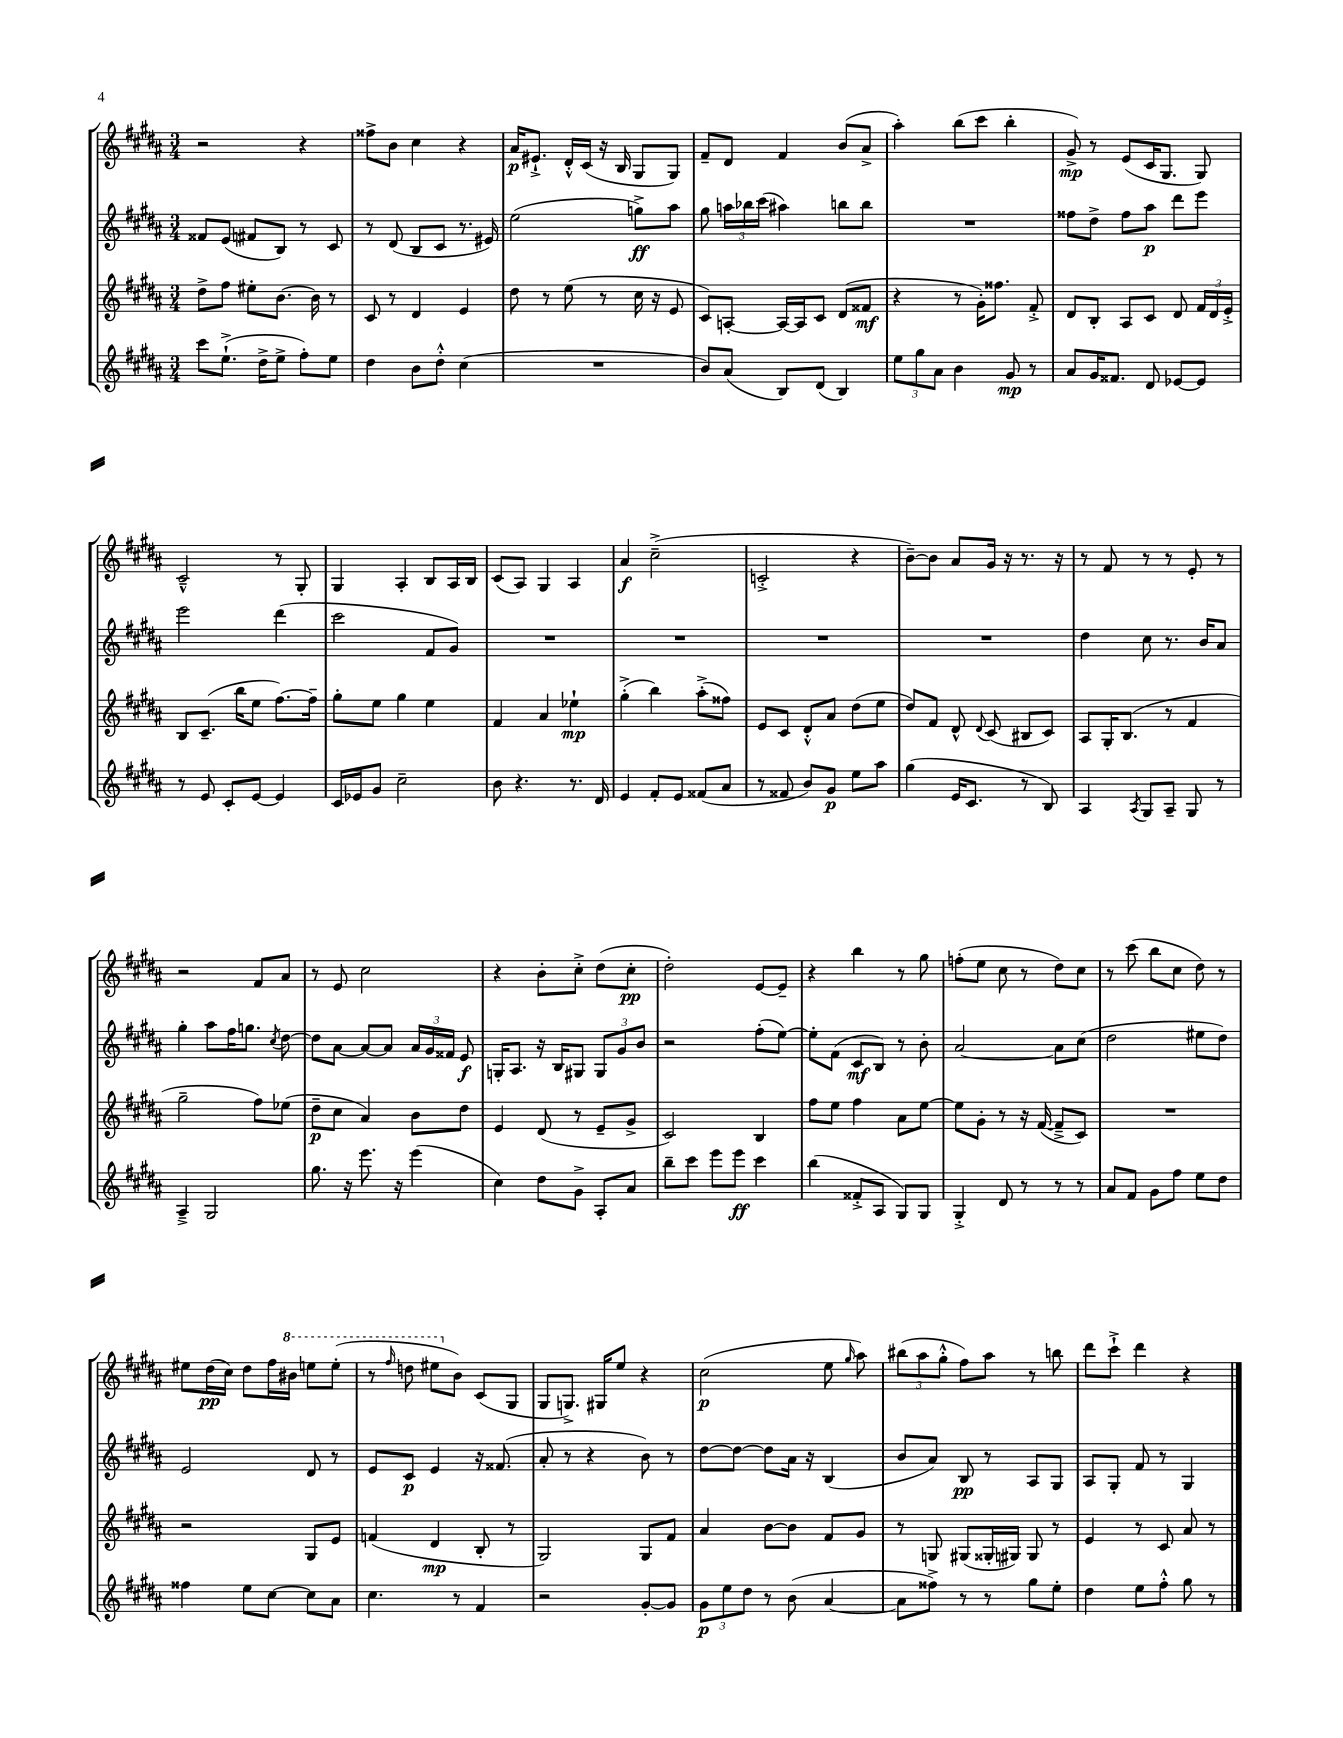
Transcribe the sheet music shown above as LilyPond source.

<<
\new StaffGroup <<
\new Staff = "s0" {
    \clef treble \key b \major \numericTimeSignature \time 3/4
    \autoBeamOff r2 r4 |
    fisis''8[-> b'8] cis''4 r4 |
    ais'16[\p eis'8.]-!-> dis'16[-.-^ cis'16]( r16 b16 gis8[ gis8]) |
    fis'8[-- dis'8] fis'4 b'8[( ais'8]-> |
    ais''4-.) b''8[( cis'''8] b''4-. |
    gis'8->\mp) r8 e'8[( cis'16 gis8.] gis8) |
    cis'2---^ r8 gis8-. |
    gis4 ais4-. b8[ ais16 b16] |
    cis'8[( ais8]) gis4 ais4 |
    ais'4\f cis''2--->( |
    c'2-.-> r4 |
    b'8[~--) b'8] ais'8[ gis'16] r16 r8. r16 |
    r8 fis'8 r8 r8 e'8-. r8 |
    r2 fis'8[ ais'8] |
    r8 e'8 cis''2 |
    r4 b'8[-. cis''8]-.-> dis''8[( cis''8]-.\pp |
    dis''2-.) e'8[~ e'8]-- |
    r4 b''4 r8 gis''8 |
    f''8[-.( e''8] cis''8 r8 dis''8[) cis''8] |
    r8 cis'''8( b''8[ cis''8] dis''8) r8 |
    eis''8[ dis''16\pp( cis''16]) dis''8[ fis''16 \ottava #1 bis''16] e'''!8[ e'''8]-.( |
    r8 \grace { fis'''16 } d'''8 eis'''8[ \ottava #0 b'8]) cis'8[( gis8] |
    gis8[ g8.]->) gis16[ e''8] r4 |
    cis''2\p( e''8 \grace { gis''16 } ais''8) |
    \tuplet 3/2 { bis''8[( ais''8 gis''8]-.-^ } fis''8[) ais''8] r8 b''8 |
    dis'''8[ cis'''8]-!-> dis'''4 r4 \bar "|." |
}
\new Staff = "s1" {
    \clef treble \key b \major \numericTimeSignature \time 3/4
    \autoBeamOff fisis'8[ e'8]( fis'8[ b8]) r8 cis'8 |
    r8 dis'8( b8[ cis'8] r8. eis'16) |
    e''2( g''8[->\ff) ais''8] |
    gis''8 \tuplet 3/2 { a''16[ bes''16 cis'''16]( } ais''4) b''8[ b''8] |
    R2. |
    fisis''8[ dis''8]-> fisis''8[ ais''8]\p dis'''8[ e'''8] |
    e'''2 dis'''4( |
    cis'''2 fis'8[ gis'8]) |
    R2. |
    R2. |
    R2. |
    R2. |
    dis''4 cis''8 r8. b'16[ ais'8] |
    gis''4-. ais''8[ fis''16 g''8.] \acciaccatura { cis''8 } dis''8~ |
    dis''8[ ais'8]~ ais'8[~ ais'8] \tuplet 3/2 { ais'16[ gis'16 fisis'16] } e'8\f |
    g16[-. ais8.] r16 b16[ gis8] \tuplet 3/2 { gis8[ gis'8 b'8] } |
    r2 fis''8[-.( e''8]~) |
    e''8[-. fis'8]( cis'8[\mf b8]) r8 b'8-. |
    ais'2~ ais'8[ cis''8]( |
    dis''2 eis''8[ dis''8]) |
    e'2 dis'8 r8 |
    e'8[ cis'8]\p e'4 r16 fisis'8.( |
    ais'8-. r8 r4 b'8) r8 |
    dis''8[~ dis''8]~ dis''8[ ais'16] r16 b4( |
    b'8[ ais'8]) b8\pp r8 ais8[ gis8] |
    ais8[ gis8]-. fis'8 r8 gis4 \bar "|." |
}
\new Staff = "s2" {
    \clef treble \key b \major \numericTimeSignature \time 3/4
    \autoBeamOff dis''8[-> fis''8] eis''8[-. b'8.]~ b'16 r8 |
    cis'8 r8 dis'4 e'4 |
    dis''8 r8 e''8( r8 cis''16 r16 e'8 |
    cis'8[) a8]~-. a16[~ a16 cis'8] dis'8[( fisis'8]\mf |
    r4 r8 gis'16[-.) fisis''8.] fis'8-.-> |
    dis'8[ b8]-. ais8[ cis'8] dis'8 \tuplet 3/2 { fis'16[ dis'16 e'16]-.-> } |
    b8[ cis'8.]--( b''16[ e''8] fis''8.[~) fis''16]-- |
    gis''8[-. e''8] gis''4 e''4 |
    fis'4 ais'4 ees''4-!\mp |
    gis''4-.->( b''4) ais''8[-.->( fisis''8]) |
    e'8[ cis'8] dis'8[-.-^ ais'8] dis''8[( e''8] |
    dis''8[) fis'8] dis'8-^ \appoggiatura { dis'8 } cis'8( bis8[ cis'8]) |
    ais8[ gis16-. b8.]( r8 fis'4 |
    gis''2-- fis''8[) ees''8]( |
    dis''8[--\p cis''8] ais'4) b'8[ dis''8] |
    e'4 dis'8( r8 e'8[-- gis'8]-> |
    cis'2) b4 |
    fis''8[ e''8] fis''4 ais'8[ e''8]~ |
    e''8[ gis'8]-. r8 r16 fis'16~( fis'8[---> cis'8]) |
    R2. |
    r2 gis8[ e'8] |
    f'4( dis'4\mp b8-. r8 |
    gis2) gis8[ fis'8] |
    ais'4 b'8[~ b'8] fis'8[ gis'8] |
    r8 g8 gis8[( gisis16-. gis16]) gis8 r8 |
    e'4 r8 cis'8 ais'8 r8 \bar "|." |
}
\new Staff = "s3" {
    \clef treble \key b \major \numericTimeSignature \time 3/4
    \autoBeamOff cis'''8[ e''8.]-!->( dis''16[-> e''8]-> fis''8[-.) e''8] |
    dis''4 b'8[ dis''8]-.-^ cis''4( |
    R2. |
    b'8[) ais'8]( b8[) dis'8]( b4) |
    \tuplet 3/2 { e''8[ gis''8 ais'8] } b'4 gis'8\mp r8 |
    ais'8[ gis'16 fisis'8.] dis'8 ees'8[~ ees'8] |
    r8 e'8 cis'8[-. e'8]~ e'4 |
    cis'16[ ees'16 gis'8] cis''2-- |
    b'8 r4. r8. dis'16 |
    e'4 fis'8[-. e'8] fisis'8[( ais'8] |
    r8 fisis'8 b'8[) gis'8]\p e''8[ ais''8] |
    gis''4( e'16[ cis'8.] r8 b8) |
    ais4 \acciaccatura { ais8 } gis8[ ais8]-- gis8 r8 |
    ais4---> gis2 |
    gis''8. r16 e'''8. r16 e'''4( |
    cis''4) dis''8[ gis'8]-> ais8[-. ais'8] |
    b''8[-- cis'''8] e'''8[ e'''8]\ff cis'''4 |
    b''4( fisis'8[-.-> ais8] gis8[) gis8] |
    gis4-.-> dis'8 r8 r8 r8 |
    ais'8[ fis'8] gis'8[ fis''8] e''8[ dis''8] |
    fisis''4 e''8[ cis''8]~ cis''8[ ais'8] |
    cis''4. r8 fis'4 |
    r2 gis'8[~-. gis'8] |
    \tuplet 3/2 { gis'8[\p e''8 dis''8] } r8 b'8( ais'4~ |
    ais'8[ fisis''8]->) r8 r8 gis''8[ e''8]-. |
    dis''4 e''8[ fis''8]-.-^ gis''8 r8 \bar "|." |
}
>>
>>
\layout { \context { \Score \remove "Bar_number_engraver" } }
